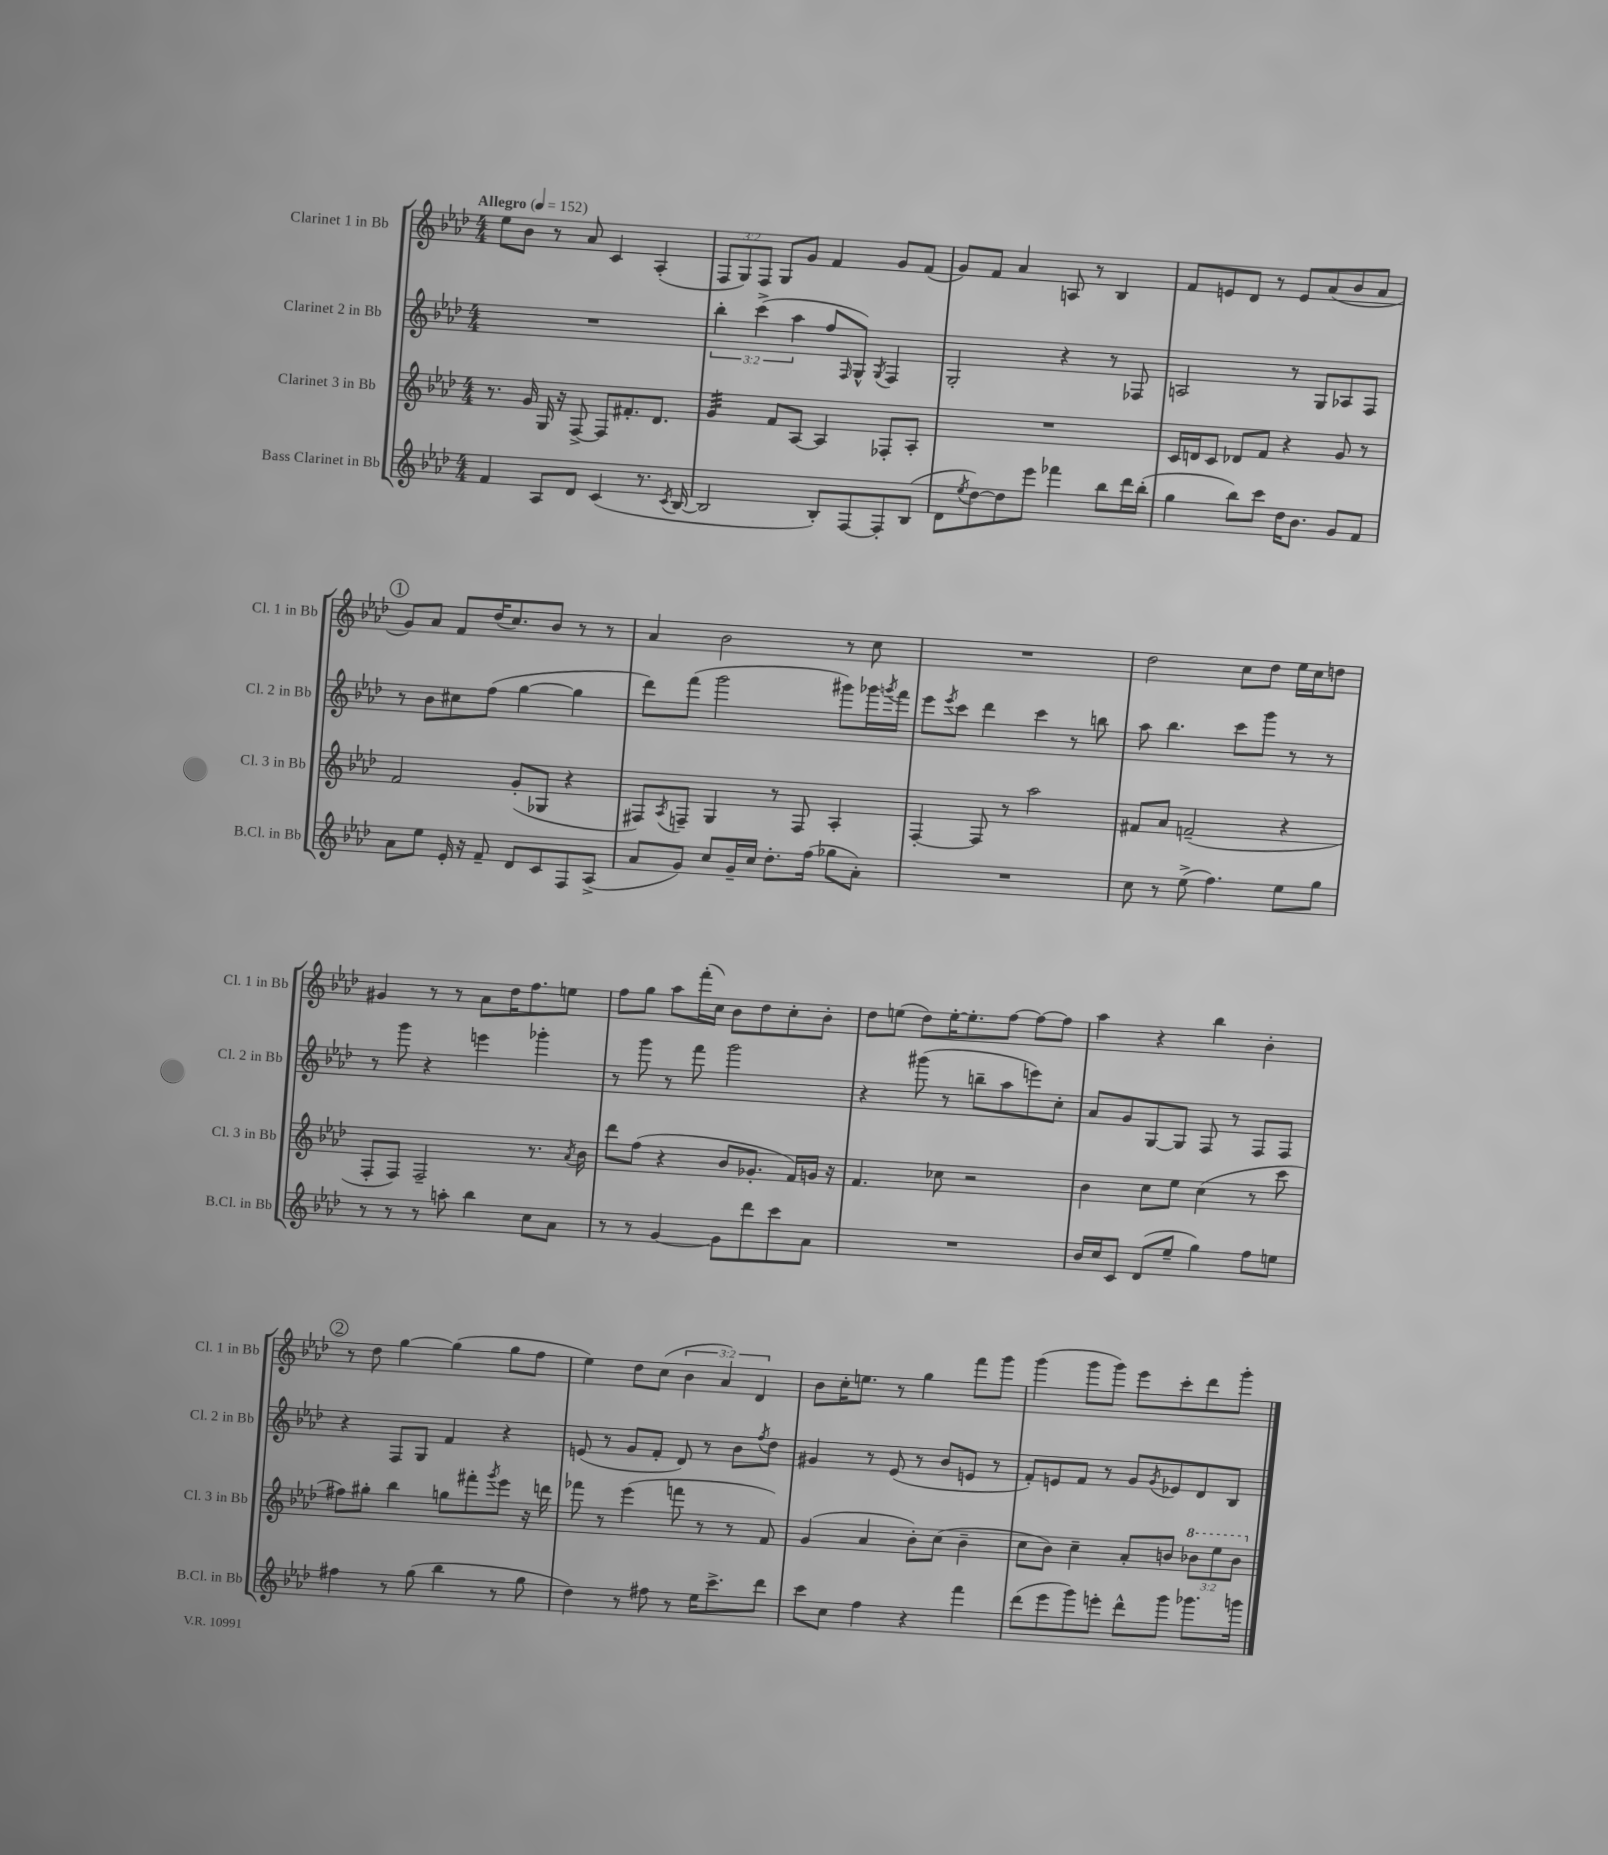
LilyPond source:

<<
\new StaffGroup <<
\new Staff = "s0" \with { instrumentName = "Clarinet 1 in Bb" shortInstrumentName = "Cl. 1 in Bb" } {
    \clef treble \key aes \major \numericTimeSignature \time 4/4 \override Staff.TupletNumber.text = #tuplet-number::calc-fraction-text \tempo "Allegro" 4 = 152
    ees''8 bes'8 r8 aes'8 c'4 aes4-.( |
    \tuplet 3/2 { f8 g8) f8 } g8 g'8 f'4 g'8 f'8( |
    g'8) f'8 aes'4 a8 r8 bes4 |
    f'8 e'8 des'8 r8 e'8 aes'8( bes'8 aes'8 |
    \mark \markup { \circle "1" } g'8) aes'8 f'8 des''16( c''8.) bes'8 r8 r8 |
    aes'4 bes'2 r8 c''8 |
    R1 |
    des''2 c''8 des''8 ees''16 c''16 d''8 |
    gis'4 r8 r8 aes'8 des''16 f''8. e''8 |
    f''8 g''8 aes''8 f'''16-.( c''16) bes'8 des''8 c''8-. bes'8-. |
    des''8 e''8( des''8) e''16~-. e''8.-. f''8~ f''8~ f''8 |
    aes''4 r4 bes''4 bes'4-. |
    \mark \markup { \circle "2" } r8 des''8 g''4~ g''4( g''8 f''8 |
    ees''4) des''8 c''8( \tuplet 3/2 { bes'4 aes'4) des'4 } |
    bes'8 c''16-. e''8. r8 g''4 f'''8 g'''8 |
    g'''4( g'''8 g'''8) ees'''8 c'''8-. des'''8 g'''8-. \bar "|." |
}
\new Staff = "s1" \with { instrumentName = "Clarinet 2 in Bb" shortInstrumentName = "Cl. 2 in Bb" } {
    \clef treble \key aes \major \numericTimeSignature \time 4/4 \override Staff.TupletNumber.text = #tuplet-number::calc-fraction-text
    R1 |
    \tuplet 3/2 { bes''4-. c'''4->( aes''4 } f''8 \grace { f16 } g8-^) \acciaccatura { g8 } f4 |
    g2-. r4 r8 fes8 |
    a2 r8 g8 aes8 f8 |
    \mark \markup { \circle "1" } r8 bes'8 cis''8 f''8( g''4~ g''4 |
    des'''8) f'''8( g'''2 gis'''8) ges'''16 \acciaccatura { g'''8 } f'''16 |
    ees'''8 \acciaccatura { ees'''8 } c'''8 des'''4 c'''4 r8 b''8 |
    aes''8 bes''4. c'''8 g'''8 r8 r8 |
    r8 g'''8 r4 e'''4 ges'''4-. |
    r8 g'''8 r8 f'''8 g'''2 |
    r4 gis'''8( r8 b''8-- aes''8 e'''8) c''8-. |
    aes'8 g'8 g8~ g8 f8 r8 f8 f8 |
    \mark \markup { \circle "2" } r4 f8 g8 f'4 r4 |
    e'8( r8 g'8 f'8-. des'8) r8 bes'8 \acciaccatura { f''8 } des''8 |
    gis'4 r8 ees'8( r8 bes'8 e'8 r8 |
    f'8-.) e'8 f'8 r8 g'8 \acciaccatura { g'8 } ees'8 des'8 bes8 \bar "|." |
}
\new Staff = "s2" \with { instrumentName = "Clarinet 3 in Bb" shortInstrumentName = "Cl. 3 in Bb" } {
    \clef treble \key aes \major \numericTimeSignature \time 4/4 \override Staff.TupletNumber.text = #tuplet-number::calc-fraction-text
    r8. g'16 g16 r16 f8~-> f8 fis'8.-. des'8. |
    g'4:32 f'8 aes8~ aes4 fes8-. aes8-. |
    R1 |
    c'16 d'16 c'8 des'8 f'8 r4 g'8 r8 |
    \mark \markup { \circle "1" } f'2 g'8-.( ges8 r4 |
    fis8) \acciaccatura { aes8 } f8-- g4 r8 f8 aes4-. |
    f4~-. f8 r8 aes''2 |
    fis'8 aes'8 f'2--( r4 |
    f8-. f8) f2-- r8. \acciaccatura { aes'8 } bes'16 |
    des'''8 f''8( r4 bes'8 ges'8.-. f'16) g'16 r16 |
    f'4. ces''8 r2 |
    bes'4 c''8 ees''8 c''4( r8 c'''8 |
    \mark \markup { \circle "2" } fis''8) gis''8-. bes''4 g''8 fis'''8-. \acciaccatura { g'''8 } ees'''8 r16 d'''16 |
    fes'''8 r8 ees'''4( f'''8 r8 r8 f'8) |
    g'4( aes'4 bes'8-.) c''8( bes'4-- |
    c''8 bes'8) c''4-- aes'8-. b'8 \tuplet 3/2 { \ottava #1 bes''!8 ees'''8 bes''8 \ottava #0 } \bar "|." |
}
\new Staff = "s3" \with { instrumentName = "Bass Clarinet in Bb" shortInstrumentName = "B.Cl. in Bb" } {
    \clef treble \key aes \major \numericTimeSignature \time 4/4
    f'4 aes8 des'8 c'4( r8. \acciaccatura { c'8 } bes16~ |
    bes2 bes8-.) f8~ f8-. bes8( |
    des'8 \acciaccatura { ees''8 } des''8~) des''8 ees'''8 fes'''4 bes''8 des'''16 bes''16-.( |
    g''4 bes''8) c'''8 des''16 bes'8. g'8 f'8 |
    \mark \markup { \circle "1" } aes'8 ees''8 ees'16-. r16 f'8-- des'8 c'8 f8 aes8->( |
    aes'8 g'8) c''8 g'16-- c''16 des''8.-. f''16( ges''8 aes'8-.) |
    R1 |
    c''8 r8 ees''8->( f''4.) ees''8 g''8 |
    r8 r8 r8 a''8-. bes''4 c''8 aes'8 |
    r8 r8 g'4~ g'8 des'''8 c'''8 aes'8 |
    R1 |
    bes'16 c''16 c'8 des'8( ees''8-- g''4) f''8 e''8 |
    \mark \markup { \circle "2" } fis''4 r8 g''8( bes''4 r8 g''8 |
    des''4) r8 fis''8 r8 ees''16 c'''8.-> des'''8 |
    c'''8 c''8 f''4 r4 f'''4 |
    des'''8( ees'''8 g'''8) e'''8-. des'''8-^ g'''8 ges'''8. g'''16 \bar "|." |
}
>>
>>
\layout { \context { \Score \remove "Bar_number_engraver" } }
